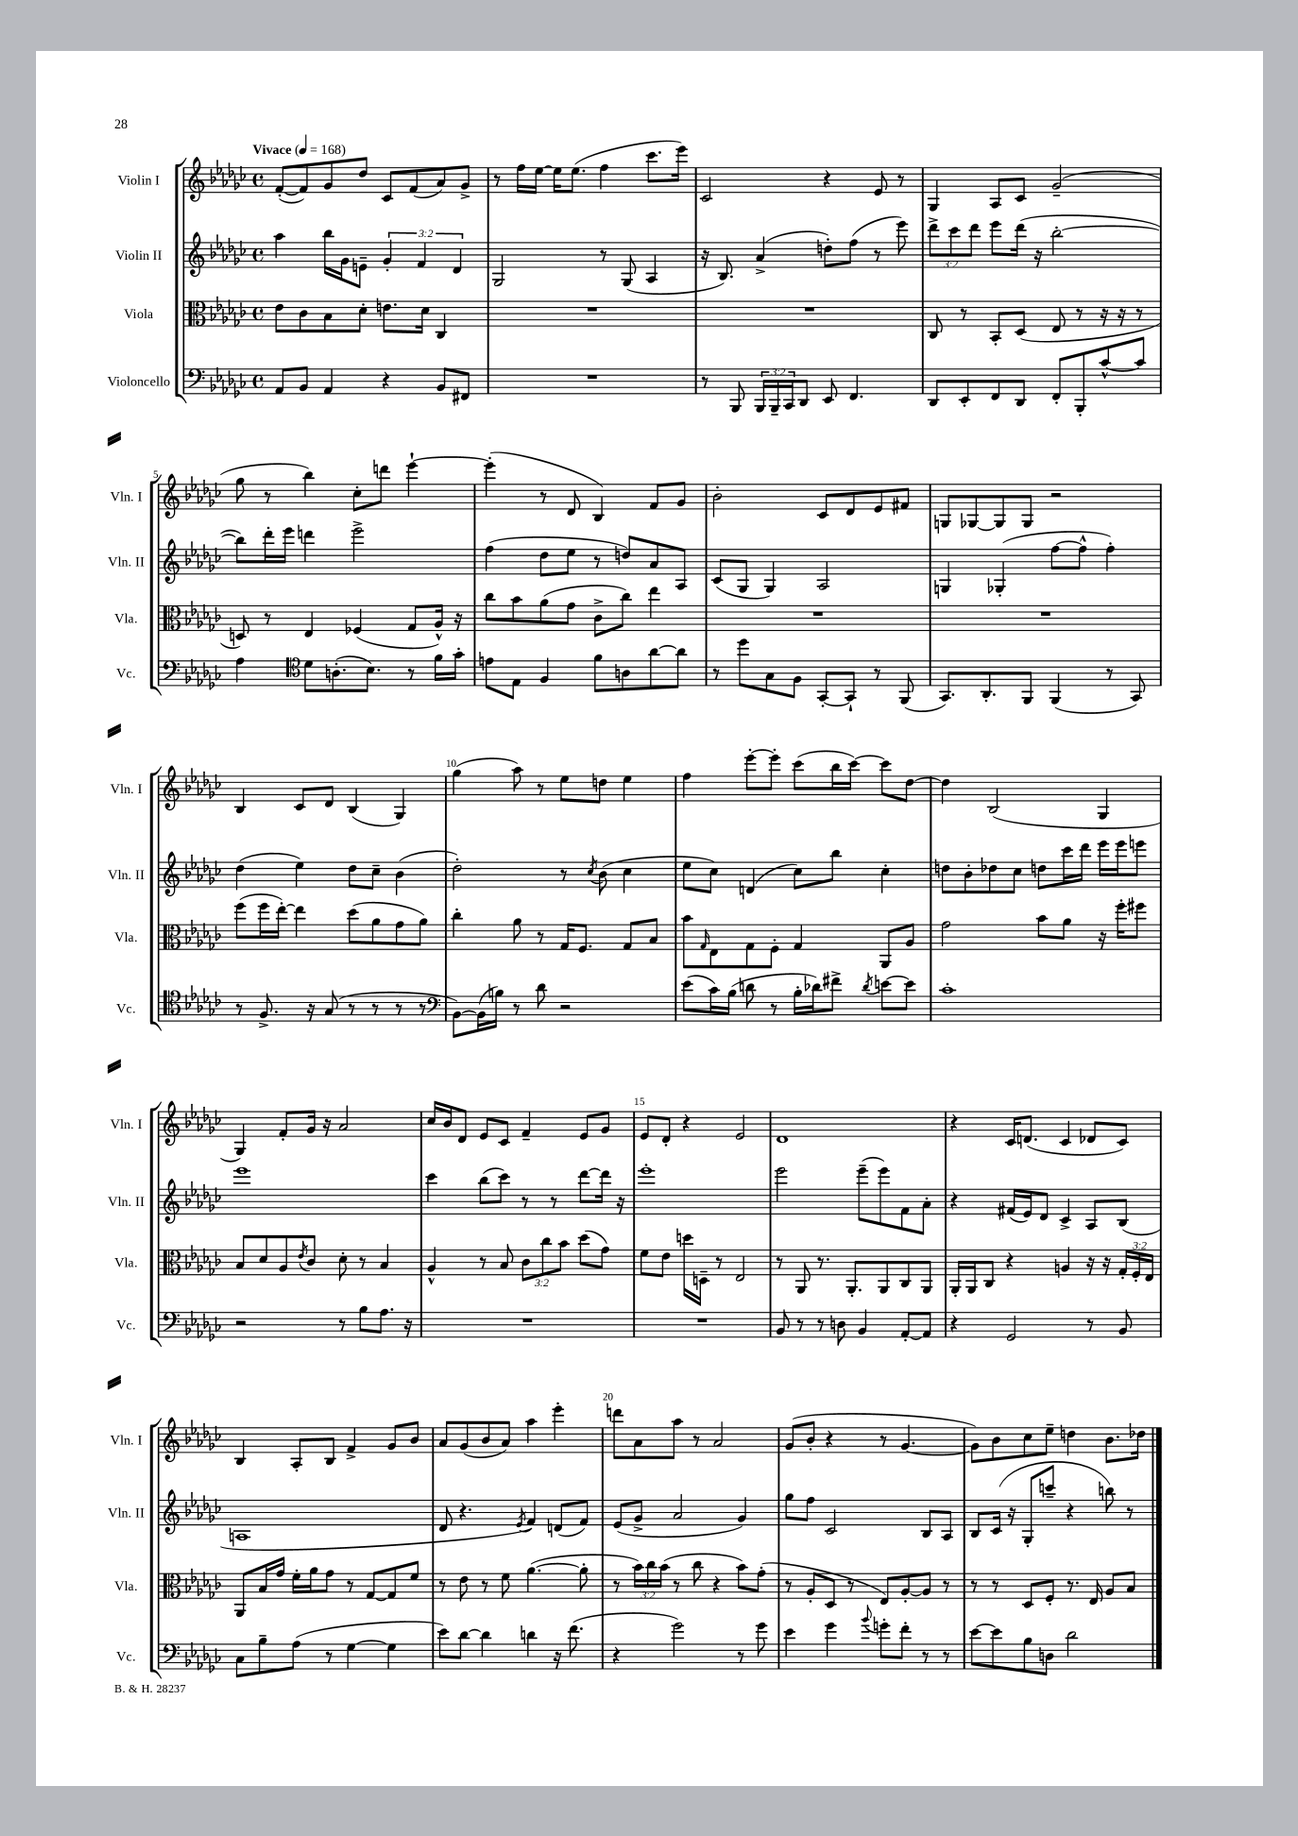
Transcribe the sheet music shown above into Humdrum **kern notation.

**kern	**kern	**kern	**kern
*part4	*part3	*part2	*part1
*staff4	*staff3	*staff2	*staff1
*I"Violoncello	*I"Viola	*I"Violin II	*I"Violin I
*I'Vc.	*I'Vla.	*I'Vln. II	*I'Vln. I
*clefF4	*clefC3	*clefG2	*clefG2
*k[b-e-a-d-g-c-]	*k[b-e-a-d-g-c-]	*k[b-e-a-d-g-c-]	*k[b-e-a-d-g-c-]
*M4/4	*M4/4	*M4/4	*M4/4
*met(c)	*met(c)	*met(c)	*met(c)
*MM168	*MM168	*MM168	*MM168
=1	=1	=1	=1
!	!	!	!LO:TX:a:B:t=Vivace
8AA-/L	8e-\L	4aa-\	([8f'/L
8BB-/J	8c-\	.	8f/])
4AA-/	8B-\	16bb-\LL	8g-/
.	.	16g-\J	.
.	8d-'\J	8en~\J	8dd-/J
4r	8.en\L	6g-'/	8c-/L
.	.	.	(8f/
.	.	6f/	.
.	16d-\Jk	.	.
8BB-/L	4C-/	.	8a-/)
.	.	6d-/	.
8FF#X/J	.	.	8g-^/J
=2	=2	=2	=2
1r	1r	2G-/	8r
.	.	.	16ff\LL
.	.	.	[16ee-\JJ
.	.	.	16ee-\KL]
.	.	.	(8.ee-\J
.	.	8r	4ff\
.	.	(8G-/	.
.	.	4A-/	8.ccc-\L
.	.	.	16eee-\Jk)
=3	=3	=3	=3
8r	1r	16r	2c-/
.	.	8.B-/)	.
8BBB-/	.	.	.
24BBB-/LL	.	(4a-^/	.
24BBB-~/	.	.	.
24CC-/J	.	.	.
8DD-/J	.	.	.
8EE-/	.	8ddn'\L)	4r
4.FF/	.	(8ff\J	.
.	.	8r	8e-/
.	.	8eee-\)	8r
=4	=4	=4	=4
8DD-/L	8C-/	12ddd-^\L	4G-/
.	.	12ccc-\	.
8EE-'/	8r	.	.
.	.	12ddd-\J	.
8FF/	8BB-'/L	8eee-\L	8A-/L
8DD-/J	(8D-/J	(16ddd-\Jk	8c-/J
.	.	16r	.
8FF'/L	8E-/	[2bb-'\	(2g-~/
8BBB-'/	8r	.	.
[8c-^^/	16r	.	.
.	16r	.	.
8c-/J]	8r	.	.
!!LO:LB:g=z
=5	=5	=5	=5
4A-\	8Dn/)	8bb-\L])	8gg-\
.	8r	16ddd-'\L	8r
.	.	16eee-\JJ	.
*clefC4	*	*	*
8d-\L	4E-/	4dddn\	4bb-\)
(8.An'\	.	.	.
.	(4F-X/	2eee-^\	8cc-'\L
8.B-\J)	.	.	.
.	.	.	8dddn\J
8r	8G-/L	.	[4eee-`\
16f\LL	16A-^^/Jk)	.	.
16g-'\JJ	16r	.	.
=6	=6	=6	=6
8en\L	8cc-\L	(4ff\	(4eee-'\]
8E-\J	8b-\	.	.
4F/	(8a-\	8dd-\L	8r
.	8g-\J	8ee-\J	8d-/
8f\L	8c-^\L	8r	4B-/)
8An\	8cc-\J)	8ddn/L)	.
[8a-\	4ee-\	8a-/	8f/L
8a-\J]	.	8A-/J	8g-/J
=7	=7	=7	=7
8r	1r	(8c-/L	2b-'\
8dd-\L	.	8G-/J	.
8G-\	.	4G-/)	.
8F\J	.	.	.
[8GG-'/L	.	2A-/	8c-/L
8GG-`/J]	.	.	8d-/
8r	.	.	8e-/
(8FF/	.	.	8f#X/J
=8	=8	=8	=8
8.GG-/L)	1r	4Gn/	8Gn/L
.	.	.	[8G-X/
8.AA-'/	.	.	.
.	.	(4G-X'/	8G-/]
8FF/J	.	.	8G-/J
(4FF/	.	[8ff\L	2r
.	.	8ff^^\J]	.
8r	.	4ff'\)	.
8GG-/)	.	.	.
!!LO:LB:g=z
=9	=9	=9	=9
8r	(8ff\L	(4dd-\	4B-/
8.F^/	16ff\L	.	.
.	[16ee-'\JJ)	.	.
.	4ee-\]	4ee-\)	8c-/L
16r	.	.	.
(8G-/	.	.	8d-/J
8r	(8dd-\L	8dd-\L	(4B-/
8r	8a-\	8cc-~\J	.
8r	8g-\	(4b-\	4G-/)
8r	8a-\J)	.	.
=10	=10	=10	=10
*clefF4	*	*	*
[8BB-\L)	4cc-'\	2dd-'\)	(4gg-\
(16BB-\L]	.	.	.
16Bn\JJ)	.	.	.
8r	8a-\	.	8aa-\)
8d-\	8r	.	8r
2r	16G-/KL	8r	8ee-\L
.	8.F/J	.	.
.	.	8qcc-/	.
.	.	(8b-\	8ddn\J
.	8G-/L	4cc-\	4ee-\
.	8B-/J	.	.
=11	=11	=11	=11
(8e-\L	8b-\L	8ee-\L	4ff\
.	16qqG-/	.	.
16c-\L)	8E-\	8cc-\J)	.
(16B-\JJ	.	.	.
8dn\	8G-\	(4dn/	[8eee-'\L
8r	8F'\J	.	8eee-'\J]
16B-'\LL	4G-/	8cc-\L)	(8ccc-\L
16d-X\J)	.	.	.
8f#X^\J	.	8bb-\J	16bb-\L
.	.	.	[16ccc-\JJ)
8qd-/	.	.	.
[8en\L	8AA-/L	4cc-'\	8ccc-\L]
8e\J]	8A-/J	.	[8dd-\J
=12	=12	=12	=12
1c-'	2g-\	8ddn\L	4dd-\]
.	.	8b-'\	.
.	.	8dd-X\	(2B-/
.	.	8cc-\J	.
.	8b-\L	8ddn\L	.
.	8a-\J	16ccc-\L	.
.	.	16ddd-\JJ	.
.	16r	16eee-\LL	4G-/
.	16ff'\KL	16eee-\J	.
.	8ff#X\J	8eeen\J	.
!!LO:LB:g=z
=13	=13	=13	=13
2r	8B-/L	1eee-	4G-/)
.	8d-/	.	.
.	8A-/	.	8f'/L
.	8qe-/	.	.
.	8c-/J	.	16g-/Jk
.	.	.	16r
8r	8d-'\	.	2a-/
8B-\L	8r	.	.
8.A-\J	4B-/	.	.
16r	.	.	.
=14	=14	=14	=14
1r	4A-^^/	4ccc-\	16cc-/LL
.	.	.	16b-/J
.	.	.	8d-/J
.	8r	(8bb-\L	8e-/L
.	8B-/	8ccc-\J)	8c-/J
.	12c-\L	8r	4f~/
.	12cc-\	.	.
.	.	8r	.
.	12b-\J	.	.
.	(8dd-\L	[8ddd-\L	8e-/L
.	8g-\J)	16ddd-\Jk]	8g-/J
.	.	16r	.
=15	=15	=15	=15
1r	8f\L	1eee-'	8e-/L
.	8e-\J	.	8d-'/J
.	16ddn\LL	.	4r
.	16Dn~\JJ	.	.
.	8r	.	.
.	2E-/	.	2e-/
=16	=16	=16	=16
8BB-/	8r	2eee-\	1d-
8r	8AA-/	.	.
8r	8.r	.	.
8Dn\	.	.	.
.	8.AA-'/L	.	.
4BB-/	.	(8eee-~\L	.
.	8AA-/	8eee-\)	.
[8AA-'/L	8C-/	8f\	.
8AA-/J]	8AA-/J	8a-'\J	.
=17	=17	=17	=17
4r	16AA-'/LL	4r	4r
.	16AA-/J	.	.
.	8C-/J	.	.
2GG-/	4r	(16f#X/LL	16c-/KL
.	.	16e-/J)	(8.dn/J
.	.	8d-/J	.
.	4An/	4c-^/	4c-/
8r	16r	8A-/L	8d-X/L
.	16r	.	.
8BB-/	24G-'/LL	(8B-/J	8c-/J)
.	24F'/	.	.
.	24E-/JJ	.	.
!!LO:LB:g=z
=18	=18	=18	=18
8C-\L	8AA-/L	1An	4B-/
8B-~\	16B-/L	.	.
.	16g-/JJ	.	.
(8A-\J	16f'\LL	.	8A-'/L
.	16a-\J	.	.
8r	8g-\J	.	8B-/J
[4G-\	8r	.	4f^/
.	[8G-/L	.	.
4G-\]	8G-/]	.	8g-/L
.	8f/J	.	8b-/J
=19	=19	=19	=19
8e-\L)	8r	8d-/	8a-/L
[8d-\J	8e-\	4.r	(8g-/
4d-\]	8r	.	8b-/
.	8f\	.	8a-/J)
.	.	8qe-/	.
4dn\	([4.a-\	4f/)	4aa-\
16r	.	(8dn/L	4eee-'\
(8.f\	.	.	.
.	8a-'\]	8f/J)	.
=20	=20	=20	=20
4r	8r	(8e-/L	8dddn\L
.	24b-\LL)	8g-^/J	8a-\
.	24cc-\	.	.
.	(24b-\JJ	.	.
2g-\)	8r	2a-/	8aa-\J
.	8cc-\	.	8r
.	4r	.	2a-/
8r	8b-\L)	4g-/)	.
8g-\	(8g-'\J	.	.
=21	=21	=21	=21
4e-\	8r	8gg-\L	(8g-/L
.	8A-'/L	8ff\J	8b-'/J
4g-\	8D-/J	2c-/	4r
.	8r	.	.
8qqb-/	.	.	.
8gn'\L	8E-/L)	.	8r
8f'\J	[8A-'/	.	[4.g-/
8r	8A-/J]	8B-/L	.
8r	8r	8A-/J	.
=22	=22	=22	=22
[8e-\L	8r	8B-/L	8g-\L])
8e-\]	8r	(16c-/Jk	8b-\
.	.	16r	.
8B-\	8D-/L	8G-'/L	8cc-\
8Dn\J	8F'/J	8cccn~/J	8ee-~\J
2d-\	8.r	4r	4ddn\
.	16E-/	.	.
.	8A-/L	8bbn\)	8.b-\L
.	8B-/J	8r	.
.	.	.	16dd-X\Jk
==	==	==	==
*-	*-	*-	*-
